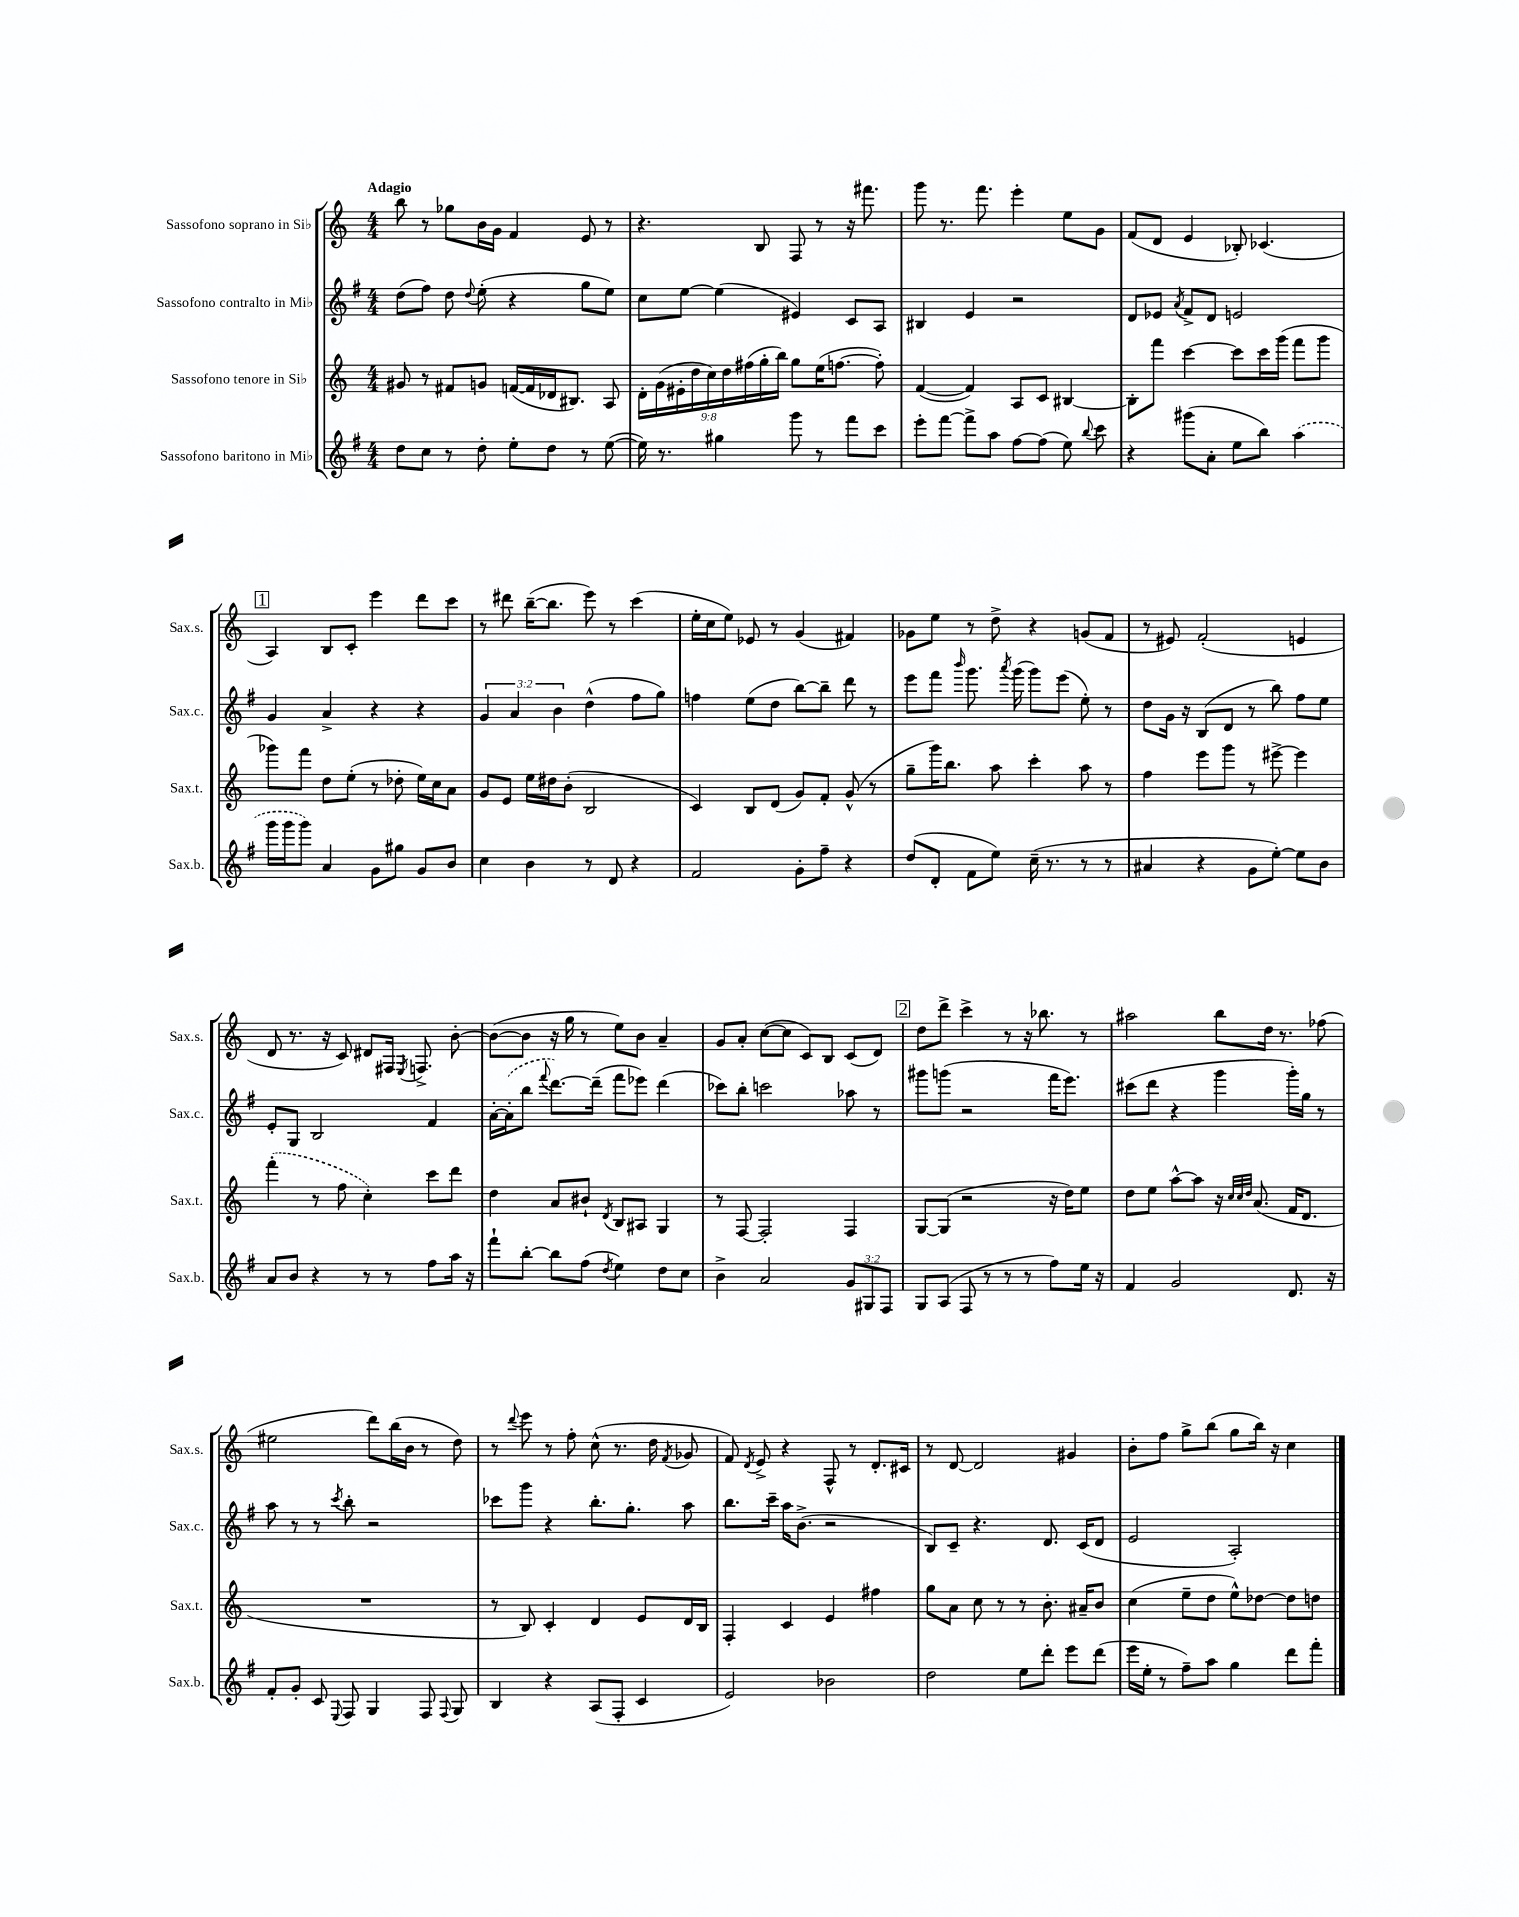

**kern	**kern	**kern	**kern
*staff4	*staff3	*staff2	*staff1
*clefG2	*clefG2	*clefG2	*clefG2
*k[f#]	*k[]	*k[f#]	*k[]
*M4/4	*M4/4	*M4/4	*M4/4
8dd\L	8g#/	(8dd\L	8bb\
8cc\J	8r	8ff#\J)	8r
8r	8f#/L	8dd\	8gg-\L
.	.	8qqdd/	.
8dd'\	8g/J	(8ee'\	16b\L
.	.	.	16g\JJ
8ee'\L	([16f/LL	4r	4f/
.	16f/]	.	.
8dd\J	16d-/J	.	.
.	8.B#/J)	.	.
8r	.	8gg\L	8e/
([8ee\	8A/	8ee\J)	8r
=	=	=	=
16ee\])	18d'\LL	8cc\L	4.r
.	(18g\	.	.
8.r	.	.	.
.	18e#'\	.	.
.	.	[8ee\J	.
.	18dd\	.	.
.	18cc\)	.	.
4gg#\	.	(4ee\]	.
.	18dd\	.	.
.	(18ff#\	.	.
.	.	.	8B/
.	18gg'\	.	.
.	18bb\JJ)	.	.
8ggg\	8gg\L	4e#/)	8F/
8r	(16ee\K	.	8r
.	[8.ff\J	.	.
8fff#\L	.	8c/L	16r
.	.	.	8.fff#\
8ccc\J	8ff'\])	8A/J	.
=	=	=	=
8eee'\L	([4f/	4B#/	8ggg\
[8fff#\J	.	.	8.r
8fff#^\]L	4f/])	4e/	.
.	.	.	8.fff\
8aa\J	.	.	.
[8ff#\L	8A/L	2r	4eee'\
(8ff#\]J	8c/J	.	.
8ee\)	[4B#/	.	8ee\L
8qqbb/	.	.	.
8ccc\	.	.	8g\J
=	=	=	=
4r	8B#'\]L	8d/L	(8f/L
.	8fff\J	8e-/J	8d/J
.	.	8qa/	.
(8ggg#\L	[4ccc\	8f#^/L	4e/
8a'\J	.	8d/J	.
8ee\L	8ccc\]L	2e/	8B-'/)
8bb\J)	16ccc\L	.	(4.c-/
.	(16ggg\JJ	.	.
(4aa\	8fff\L	.	.
.	8ggg\J	.	.
=	=	=	=
16ggg\LL	8ggg-\L)	4g/	4A/)
16ggg\J	.	.	.
8ggg\J)	8fff\J	.	.
4a/	8dd\L	4a^/	8B/L
.	(8ee'\J	.	8c'/J
8g\L	8r	4r	4eee\
8gg#\J	8dd-'\	.	.
8g/L	16ee\LL)	4r	8ddd\L
.	16cc\J	.	.
8b/J	8a\J	.	8ccc\J
=	=	=	=
4cc\	8g/L	6g/	8r
.	8e/J	.	8ddd#\
.	.	6a/	.
4b\	16ee\LL	.	([16bb~\LK
.	16dd#\J	.	8.bb\]J
.	.	6b\	.
.	(8b'\J	.	.
8r	2B/	(4dd^^\	8eee\)
8d/	.	.	8r
4r	.	8ff#\L	(4ccc\
.	.	8gg\J)	.
=	=	=	=
2f#/	4c/)	4ff\	16ee'\LL
.	.	.	16cc\J
.	.	.	8ee\J)
.	8B/L	(8ee\L	8e-/
.	(8d/J	8dd\J	8r
8g'\L	8g/L)	[8bb\L)	(4g/
8ff#~\J	8f'/J	8bb~\]J	.
4r	(8g^^/	8ddd\	4f#/)
.	8r	8r	.
=	=	=	=
(8dd/L	8gg~\L	8eee\L	8g-\L
8d'/J	16ggg\K)	8fff#\J	8ee\J
.	8.bb\J	.	.
.	.	16qqbbb/	.
8f#\L	.	8.ggg\	8r
8ee\J)	8aa\	.	8dd^\
.	.	8qaaa/	.
.	.	(16ggg\	.
(16cc~\	4ccc'\	8ggg\L)	4r
8.r	.	.	.
.	.	(8eee\J	.
8r	8aa\	8ee'\)	(8g/L
8r	8r	8r	8f/J
=	=	=	=
4a#/	4ff\	8dd\L	8r
.	.	16g\Jk	8e#/)
.	.	16r	.
4r	8eee\L	(8B/L	(2f'/
.	8ggg\J	8d/J	.
8g\L	8r	8r	.
[8ee'\J)	[8eee#^\	8bb\)	.
8ee\]L	4eee#\]	8ff#\L	4e/
8b\J	.	8ee\J	.
=	=	=	=
8a/L	(4fff'\	8e'/L	8d/
8b/J	.	8G/J	8.r
4r	8r	2B/	.
.	.	.	16r
.	8ff\	.	8c/)
8r	4cc'\)	.	8d#/L
8r	.	.	16F#/Jk
.	.	.	8qE/
.	.	.	8.F^/
8ff#\L	8ccc\L	4f#/	.
16aa\Jk	8ddd\J	.	[8b'\
16r	.	.	.
=	=	=	=
8fff#`\L	4dd\	[16a'\LL	(8b\_L
.	.	(16a'\]J	.
[8bb'\J	.	8bb\J	8b\]J
.	.	8qqfff#/	.
8bb\]L	8a/L	[8.ddd\L)	16r
.	.	.	16gg\
(8ff#\J	8b#`/J	.	8r
.	.	(16ddd~\]Jk	.
8qdd/	8qd/	.	.
4ee\)	8B/L	8fff#\L	8ee\L)
.	8A#/J	8eee-\J)	8b\J
8dd\L	4G/	(4ddd\	4a~/
8cc\J	.	.	.
=	=	=	=
4b^\	8r	8ccc-\L)	8g/L
.	[8F/	8bb'\J	8a'/J
2a/	2F'/]	2ccc\	([8cc\L
.	.	.	8cc\]J
.	.	.	8c/L)
.	.	.	8B/J
12g/L	4F/	8aa-\	(8c/L
12G#/	.	.	.
.	.	8r	8d/J)
12F#/J	.	.	.
=	=	=	=
8G/L	[8G/L	8ggg#\L	8dd\L
(8A/J	(8G/]J	(8ggg\J	8ddd^\J
8F#/	2r	2r	4ccc^\
8r	.	.	.
8r	.	.	8r
8r	.	.	16r
.	.	.	8.bb-\
8ff#\L)	16r	16fff#\LK	.
.	16dd\LK)	8.eee\J)	.
16ee\Jk	8ee\J	.	8r
16r	.	.	.
=	=	=	=
4f#/	8dd\L	(8ccc#\L	2aa#\
.	8ee\J	8ddd\J	.
2g/	[8aa^^\L	4r	.
.	8aa\]J	.	.
.	16r	4ggg\	8bb\L
.	32qqcc/LLL	.	.
.	32qqcc/	.	.
.	32qqdd/JJJ	.	.
.	(8.a/	.	.
.	.	.	16dd\Jk
.	.	.	8.r
8.d/	16f/LK	16ggg'\LL)	.
.	8.d/J	16gg\JJ	.
.	.	8r	(8ff-\
16r	.	.	.
=	=	=	=
8f#'/L	1r	8aa\	2ee#\
8g'/J	.	8r	.
8c/	.	8r	.
8qqE/	.	8qccc/	.
8F#/	.	8bb'\	.
4G/	.	2r	8ddd\L)
.	.	.	(16bb\L
.	.	.	16b\JJ
8F#/	.	.	8r
8qqF#/	.	.	.
8G/	.	.	8dd\)
=	=	=	=
4B/	8r	8ccc-\L	8r
.	.	.	8qqddd/
.	8B/)	8ggg\J	8eee\
4r	4c'/	4r	8r
.	.	.	8ff'\
(8A/L	4d/	8.bb'\L	(8cc^^\
8F#'/J	.	.	8.r
.	.	8.gg'\J	.
4c/	8e/L	.	.
.	.	.	16dd\
.	.	.	8qf/
.	16d/L	8aa\	8g-/
.	16B/JJ	.	.
=	=	=	=
2e/)	4F'/	8.bb\L	8f/)
.	.	.	8qd/
.	.	.	8e^/
.	.	16ccc~\Jk	.
.	4c/	16aa\LK	4r
.	.	(8.b^\J	.
2b-\	4e/	2r	8F^^/
.	.	.	8r
.	4ff#\	.	8.d'/L
.	.	.	16c#/Jk
=	=	=	=
2dd\	8gg\L	8B/L)	8r
.	8a\J	8c~/J	[8d/
.	8cc\	4.r	2d/]
.	8r	.	.
8ee\L	8r	.	.
8ddd'\J	8.b'\	8.d/	.
8eee\L	.	.	4g#/
.	16a#~/LK	(16c/LK	.
(8ddd\J	8b/J	8d/J	.
=	=	=	=
16eee\LL	(4cc\	2e/	8b'\L
16ee'\JJ	.	.	.
8r	.	.	8ff\J
8ff#~\L)	8ee~\L	.	8gg^\L
8aa\J	8dd\J	.	(8bb\J
4gg\	8ee^^\L)	2A'/)	8gg\L
.	[8dd-\J	.	16bb\Jk)
.	.	.	16r
8ddd\L	8dd-\]L	.	4cc\
8fff#'\J	8dd\J	.	.
==	==	==	==
*-	*-	*-	*-
